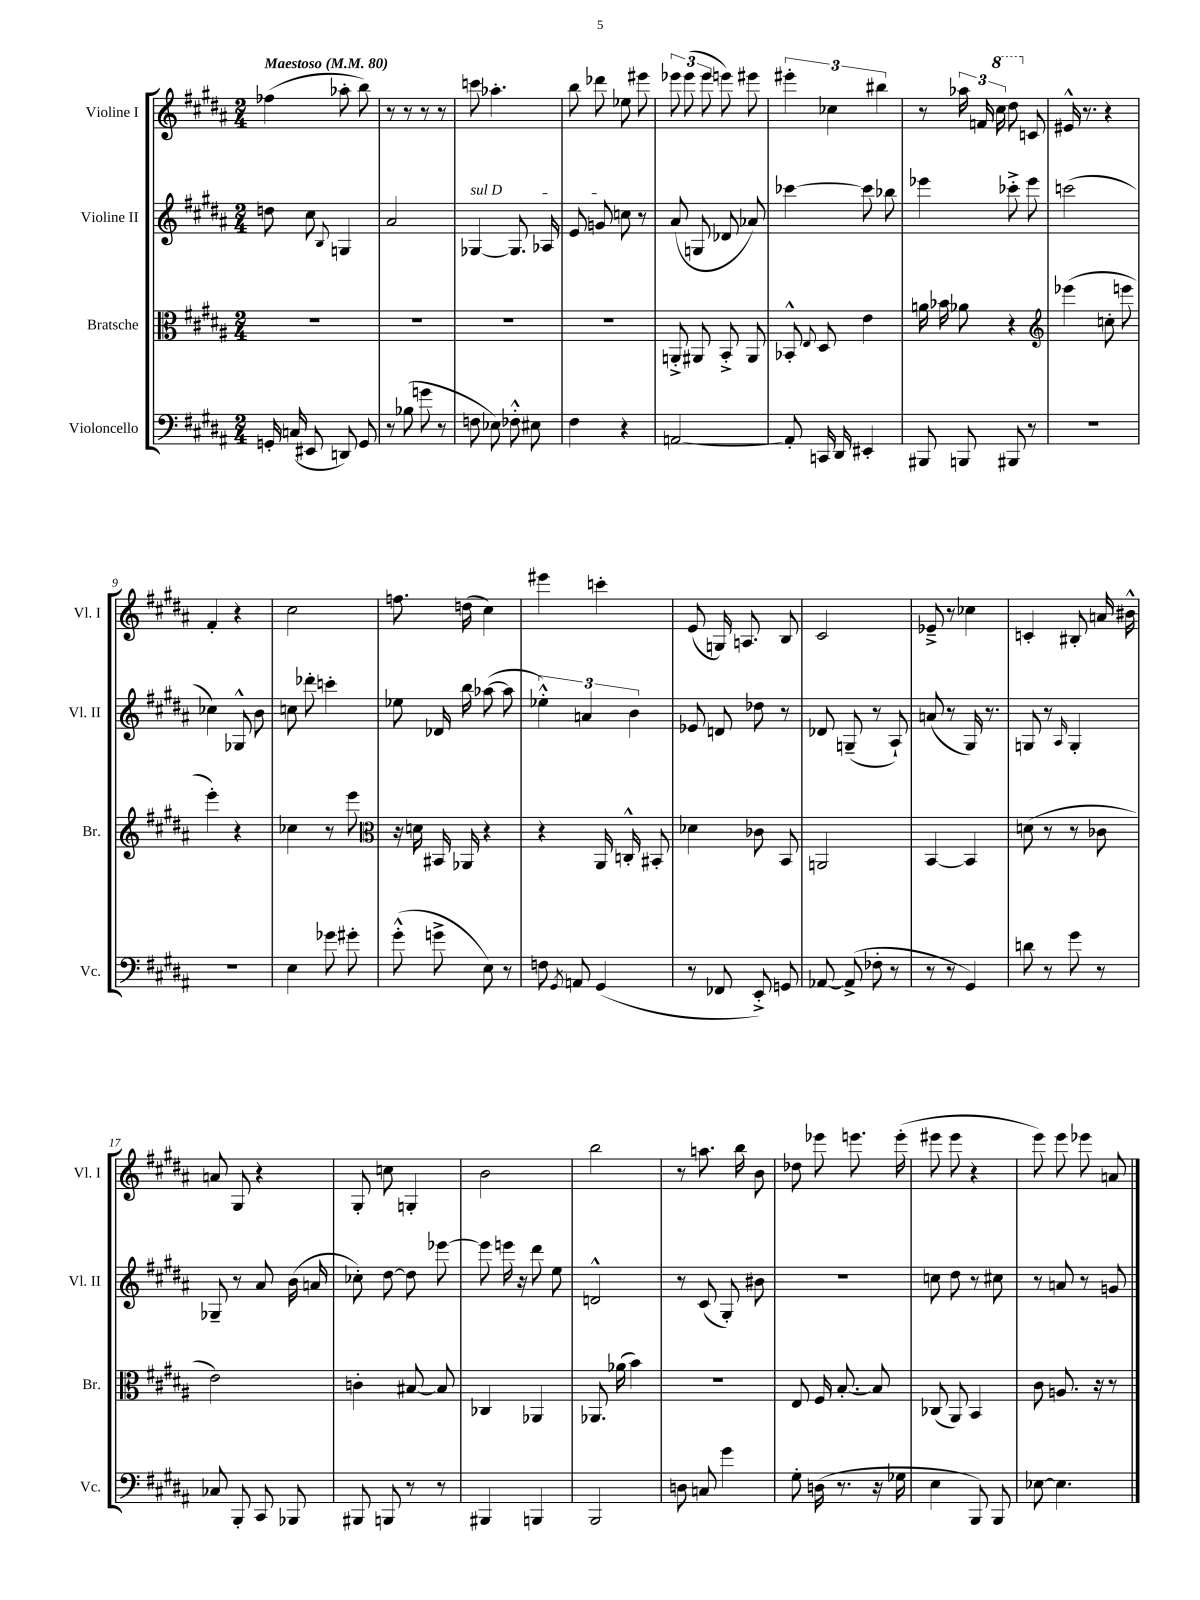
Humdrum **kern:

**kern	**kern	**kern	**kern
*part4	*part3	*part2	*part1
*staff4	*staff3	*staff2	*staff1
*I"Violoncello	*I"Bratsche	*I"Violine II	*I"Violine I
*I'Vc.	*I'Br.	*I'Vl. II	*I'Vl. I
*clefF4	*clefC3	*clefG2	*clefG2
*k[f#c#g#d#a#]	*k[f#c#g#d#a#]	*k[f#c#g#d#a#]	*k[f#c#g#d#a#]
*M2/4	*M2/4	*M2/4	*M2/4
*MM80	*MM80	*MM80	*MM80
=1	=1	=1	=1
!	!	!	!LO:TX:a:B:t=Maestoso
16GGn'/	2r	8ddn\	(4ff-X\
(16Cn/	.	.	.
8EE#X/	.	8cc#\	.
.	.	8qqB/	.
8DDn/)	.	4Gn/	8aa-X'\
8GG/	.	.	8bb\)
=2	=2	=2	=2
8r	2r	2a#/	8r
(8B-X\	.	.	8r
8gn\	.	.	8r
8r	.	.	8r
=3	=3	=3	=3
!	!	!LO:TX:a:i:t=sul D	!
8Fn\	2r	[4G-X/	8cccn\
8E-X\)	.	.	4.aa-X'\
8F-X'^^\	.	8.G-/]	.
8E#X\	.	.	.
.	.	16A-X/	.
=4	=4	=4	=4
4F#\	2r	8e/	8bb\
.	.	8gn/	8ddd-X\
4r	.	8ccn\	8ee-X\
.	.	8r	8eee#X\
=5	=5	=5	=5
[2AAn/	8AAn'^/	(8a#/	12eee-X\
.	.	.	(12eee-\
.	8AA#X/	8Gn/	.
.	.	.	12eee-\
.	8BB'^/	8d-X/	8eeen\)
.	8AA#/	8a-X/)	8eee#X\
=6	=6	=6	=6
8AA'/]	8BB-X'^^/	[4ccc-X\	6eee#X'\
.	8qqE/	.	.
16CCn/	8D#/	.	.
.	.	.	6cc-X\
16DD#/	.	.	.
4EE#X'/	4e\	8ccc-\]	.
.	.	.	6bb#X\
.	.	8bb-X\	.
=7	=7	=7	=7
8BBB#X/	16an\	4eee-X\	8r
.	16b-X\	.	.
8BBBn/	8a-X\	.	24aa-X\
.	.	.	24fn/
*	*	*	*8va
.	.	.	24ccc#\
8BBB#X/	4r	8ccc-X'^\	8ddd#\
*	*	*	*X8va
8r	.	8eee-\	8cn/
=8	=8	=8	=8
*	*clefG2	*	*
2r	(4eee-X\	(2cccn\	16e#X^^/
.	.	.	8.r
.	8ccn'\	.	4r
.	8eeen\	.	.
!!LO:LB:g=z
=9	=9	=9	=9
2r	4eee'\)	4cc-X\)	4f#'/
.	4r	8G-X^^/	4r
.	.	8b\	.
=10	=10	=10	=10
4E\	4cc-X\	8ccn\	2cc#\
.	.	8ddd-X'\	.
8g-X\	8r	4cccn'\	.
8g#X'\	8eee\	.	.
=11	=11	=11	=11
*	*clefC3	*	*
(8g#'^^\	16r	8ee-X\	8.ffn\
.	16dn\	.	.
8gn^\	16BB#X/	16d-X/	.
.	16AA-X/	16bb\	(16ddn\
8E\)	4r	([8aa-X\	4cc#\)
8r	.	8aa-\]	.
=12	=12	=12	=12
8Fn\	4r	6ee-X'^^\)	4eee#X\
8qGG#/	.	.	.
8AAn/	.	.	.
.	.	6an/	.
(4GG#/	16AA#/	.	4cccn'\
.	16Cn'^^/	.	.
.	.	6b\	.
.	8BB#X'/	.	.
=13	=13	=13	=13
8r	4d-X\	8e-X/	(8e/
8FF-X/	.	8dn/	16Gn/)
.	.	.	8.An/
8EE'^/)	8c-X\	8dd-X\	.
8GGn/	8BB/	8r	8B/
=14	=14	=14	=14
[8AA-X/	2AAn/	8d-X/	2c#/
(8AA-^/]	.	(8Gn~/	.
8F-X'\	.	8r	.
8r	.	8A#`/)	.
=15	=15	=15	=15
8r	[4BB/	(8an/	8e-X~^/
8r	.	8r	8r
4GG#/)	4BB/]	16G#/)	4cc-X\
.	.	8.r	.
=16	=16	=16	=16
8dn\	(8dn\	8Gn/	4cn'/
8r	8r	8r	.
.	.	16qqA#/	.
8g#\	8r	4G'/	8B#X'/
8r	8c-X\	.	16an/
.	.	.	16b#X^^\
!!LO:LB:g=z
=17	=17	=17	=17
8C-X/	2e\)	8G-X~/	8an/
8BBB'/	.	8r	8G#/
8CC#/	.	8a#/	4r
8BBB-X/	.	(16b\	.
.	.	16an/	.
=18	=18	=18	=18
8BBB#X/	4cn'\	8cc-X'\)	8G#'/
8BBBn/	.	[8dd#\	8ccn\
8r	[8B#X/	8dd#\]	4Gn'/
8r	8B#/]	[8eee-X\	.
=19	=19	=19	=19
4BBB#X/	4C-X/	8eee-\]	2b\
.	.	16eeen\	.
.	.	16r	.
4BBBn/	4AA-X/	8ddd#\	.
.	.	8ee\	.
=20	=20	=20	=20
2BBB/	8.AA-X/	2dn^^/	2bb\
.	(16a-X\	.	.
.	4b\)	.	.
=21	=21	=21	=21
8Dn\	2r	8r	8r
8Cn/	.	(8c#/	8.aan\
4g#\	.	8G#'/)	.
.	.	.	16bb\
.	.	8b#X\	8b\
=22	=22	=22	=22
8G#'\	8E/	2r	8dd-X\
(16Dn\	16F#/	.	8eee-X\
8.r	[8.B'/	.	.
.	.	.	8.eeen\
16r	8B/]	.	.
16G-X\	.	.	(16eee'\
=23	=23	=23	=23
4E\	(8C-X/	8ccn\	8eee#X\
.	8AA#/)	8dd#\	8eee#\
8BBB/)	4BB/	8r	4r
8BBB/	.	8cc#X\	.
=24	=24	=24	=24
[8E-X\	8c#\	8r	8eee\)
4.E-\]	8.An/	8an/	8eee\
.	.	8r	8eee-X\
.	16r	.	.
.	8r	8gn/	8an/
==	==	==	==
*-	*-	*-	*-
